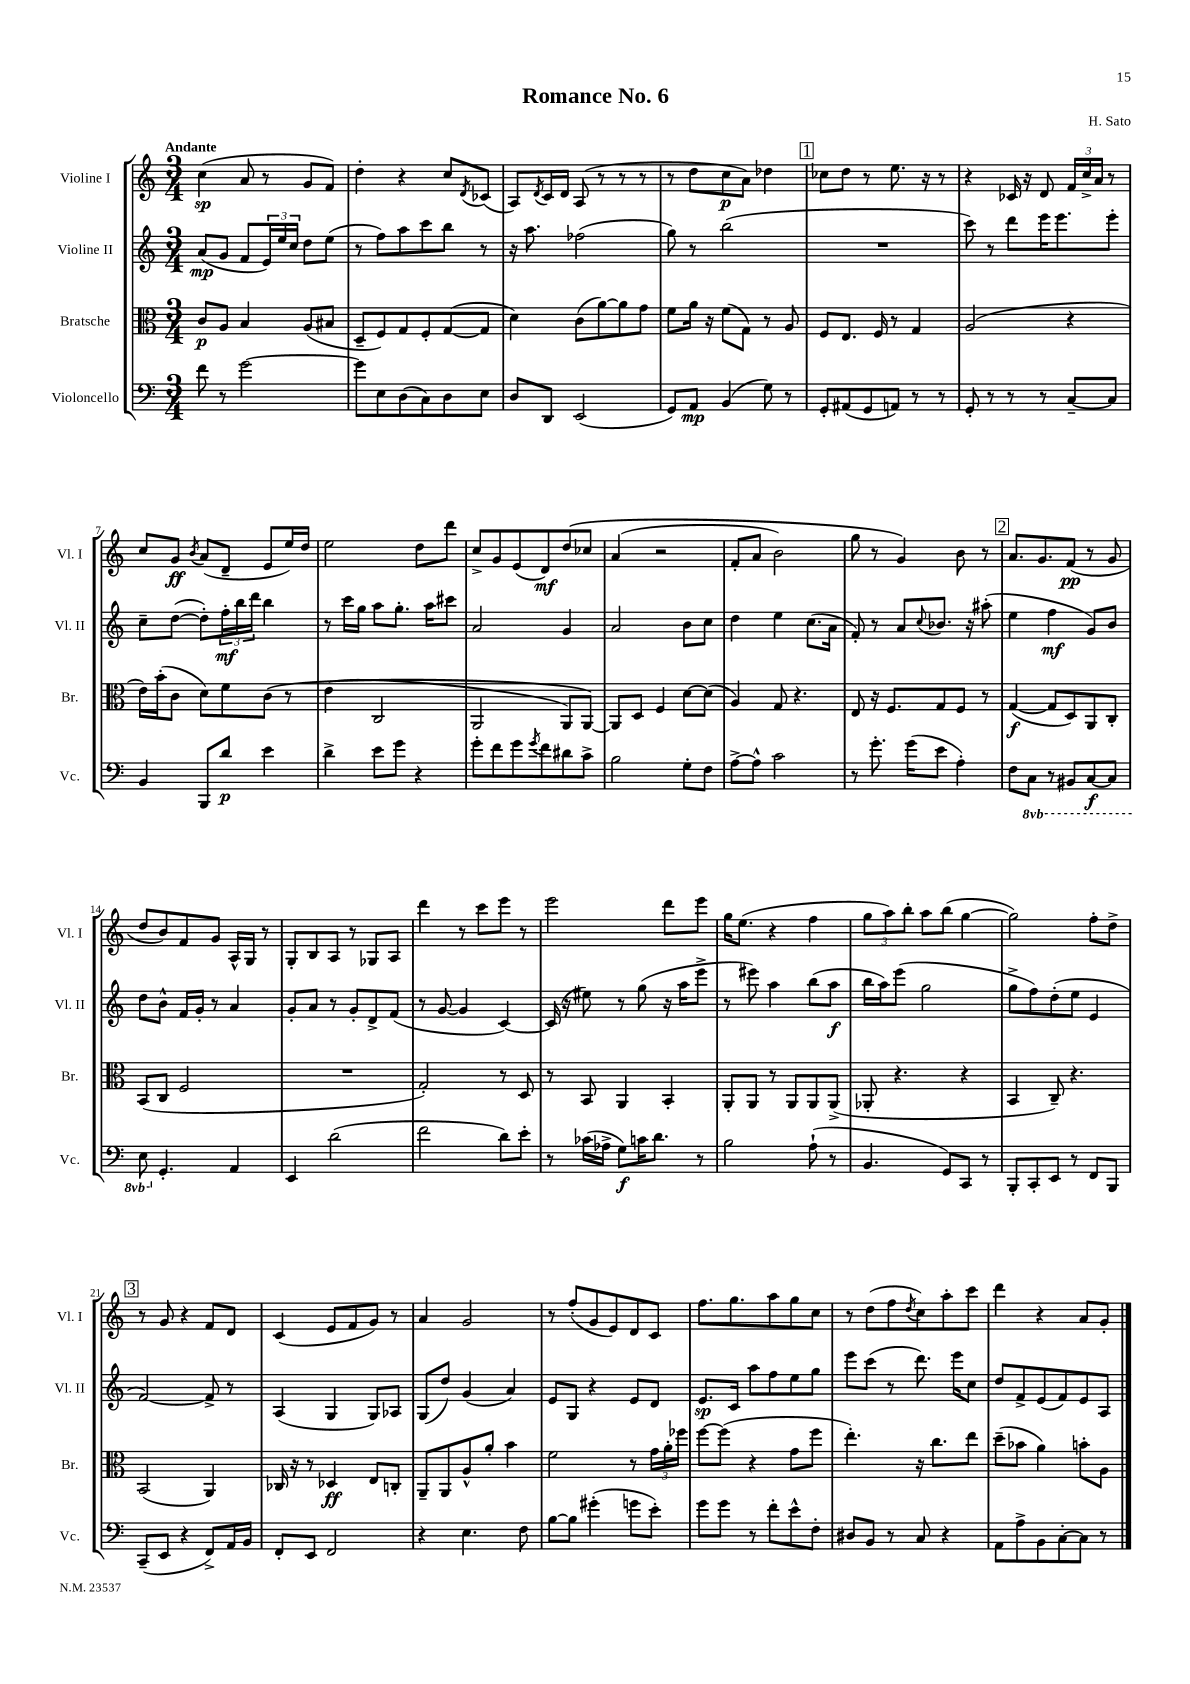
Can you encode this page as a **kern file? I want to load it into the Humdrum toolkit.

**kern	**kern	**kern	**kern
*staff4	*staff3	*staff2	*staff1
*clefF4	*clefC3	*clefG2	*clefG2
*k[]	*k[]	*k[]	*k[]
*M3/4	*M3/4	*M3/4	*M3/4
8f\	8c/L	(8a/L	(4cc\
8r	8A/J	8g/J	.
[2g\	4B/	8f/L	8a/
.	.	24e/L)	8r
.	.	24ee/	.
.	.	24cc/JJ	.
.	(8A/L	8dd\L	8g/L
.	8B#/J	(8ee\J	8f/J)
=	=	=	=
8g\]L	8D~/L	8r	4dd'\
8E\	8F/)	8ff\L)	.
(8D\	8G/	8aa\	4r
8C\)	8F'/	8ccc\	.
8D\	([8G/	8bb\J	8cc/L
.	.	.	8qd/
8E\J	8G/]J	8r	(8c-/J
=	=	=	=
8D/L	4d\)	16r	8A/L)
.	.	8.aa\	.
.	.	.	8qd/
8DD/J	.	.	16c/L
.	.	.	16d/JJ
(2EE/	(8c\L	(2ff-\	(8A/
.	[8a\)	.	8r
.	8a\]	.	8r
.	8g\J	.	8r
=	=	=	=
8GG/L)	8f\L	8gg\)	8r
8AA/J	16a\Jk	8r	8dd\L
.	16r	.	.
(4BB/	(8f\L	(2bb\	8cc\
.	8G\J)	.	8a\J)
8G\)	8r	.	4dd-\
8r	8A/	.	.
=	=	=	=
8GG'/L	8F/L	2.r	8cc-\L
(8AA#/	8.E/J	.	8dd\J
8GG/	.	.	8r
.	16F/	.	.
8AA/J)	8r	.	8.ee\
8r	4G/	.	.
.	.	.	16r
8r	.	.	8r
=	=	=	=
8GG'/	(2A/	8ccc\)	4r
8r	.	8r	.
8r	.	8ddd\L	16c-/
.	.	.	16r
8r	.	16eee\K	8d/
.	.	8.eee\	.
[8C~/L	4r	.	24f/LL
.	.	.	24cc^/
.	.	.	24a/JJ
8C/]J	.	8eee'\J	8r
=	=	=	=
4BB/	16e\LL)	8cc~\L	8cc/L
.	(16b'\J	.	.
.	8c\J	([8dd\J	8g/J
.	.	.	8qb/
8BBB/L	8d\L)	8dd'\]L)	(8a/L
8d/J	8f\	24ff'\L	8d~/J
.	.	24bb\	.
.	.	24ddd\JJ	.
4e\	&(8c\J	4bb\	8e/L
.	8r	.	16ee/L)
.	.	.	16dd/JJ
=	=	=	=
4d^\	(4e\	8r	2ee\
.	.	16ccc\LL	.
.	.	16gg\JJ	.
8e\L	2C/	8aa\L	.
8g\J	.	8.gg'\J	.
4r	.	.	8dd\L
.	.	16aa\LK	.
.	.	8ccc#\J	8ddd\J
=	=	=	=
8g'\L	2AA/	2a/	8cc^/L
8f\	.	.	8g/
8g\	.	.	(8e/
8qg/	.	.	.
8f\	.	.	8d/)
8d#\	8AA/L)	4g/	&(8dd/
8c^\J	[8AA/J&)	.	8cc-/J
=	=	=	=
2B\	8AA/]L	2a/	(4a/
.	8D/J	.	.
.	4F/	.	2r
8G'\L	[8d\L	8b\L	.
8F\J	(8d\]J	8cc\J	.
=	=	=	=
[8A^\L	4A/)	4dd\	8f'/L
8A^^\]J	.	.	8a/J
2c\	8G/	4ee\	2b\)
.	4.r	.	.
.	.	(8.cc\L	.
.	.	16a\Jk	.
=	=	=	=
8r	8E/	8f'/)	8gg\
8.g'\	16r	8r	8r
.	8.F/L	.	.
.	.	8a/L	4g/&)
(16g\LK	.	.	.
.	.	8qqcc/	.
8e\J	8G/	8.b-/J	.
4A'\)	8F/J	.	8b\
.	.	16r	.
.	8r	(8aa#'\	8r
=	=	=	=
8F\L	([4G/	4ee\	8.a/L
8CC\J	.	.	.
.	.	.	8.g/
8r	8G/]L	4ff\	.
8BBB#/L	8D/)	.	(8f/J
[8CC/	8AA/	8g/L)	8r
8CC/]J	8C'/J	8b/J	8g/
=	=	=	=
8EE\	(8BB/L	8dd\L	8dd/L
4.GG'/	8C/J	8b^^\J	8b/)
.	2F/	16f/LL	8f/
.	.	16g'/JJ	.
.	.	8r	8g/J
4AA/	.	4a/	16A^^/LL
.	.	.	16G/JJ
.	.	.	8r
=	=	=	=
4EE/	2.r	8g'/L	8G'/L
.	.	8a/J	8B/
(2d\	.	8r	8A/J
.	.	8g'/L	8r
.	.	8d^/	8G-/L
.	.	(8f/J	8A/J
=	=	=	=
2f\	2G'/)	8r	4ddd\
.	.	[8g/	.
.	.	4g/]	8r
.	.	.	8ccc\L
8d\L)	8r	[4c/)	8eee\J
8e'\J	8D/	.	8r
=	=	=	=
8r	8r	(16c/]	2eee\
.	.	16r	.
(16c-\LL	8BB/	8ee#\)	.
16A-^\JJ	.	.	.
8G\L)	4AA/	8r	.
16c\K	.	(8gg\	.
8.d\J	.	.	.
.	4BB'/	16r	8ddd\L
.	.	16aa\LK	.
8r	.	8eee^\J	8eee\J
=	=	=	=
2B\	8AA'/L	8r	16gg\LK
.	.	.	(8.ee\J
.	8AA/J	8eee#\)	.
.	8r	4aa\	4r
.	8AA/L	.	.
(8A`\	8AA/	(8bb\L	4ff\
8r	(8AA^/J	8aa\J	.
=	=	=	=
4.BB/	8AA-'/	16bb\LL	12gg\L
.	.	16aa\J)	.
.	.	.	12aa\)
.	4.r	(8eee\J	.
.	.	.	12bb'\J
.	.	2gg\	8aa\L
8GG/L)	.	.	(8bb\J
8CC/J	4r	.	[4gg\
8r	.	.	.
=	=	=	=
8BBB'/L	4BB/	8gg^\L	2gg\])
8CC'/	.	8ff\)	.
8EE/J	8C~/)	(8dd'\	.
8r	4.r	8ee\J	.
8FF/L	.	4e/	8ff'\L
8BBB/J	.	.	8dd^\J
=	=	=	=
(8CC~/L	(2BB/	[2f/)	8r
8EE/J	.	.	8g/
4r	.	.	4r
8FF^/L)	4AA/)	8f^/]	8f/L
16AA/L	.	8r	8d/J
16BB/JJ	.	.	.
=	=	=	=
8FF'/L	16C-/	(4A/	(4c/
.	16r	.	.
8EE/J	8r	.	.
2FF/	4D-/	4G/	8e/L
.	.	.	8f/
.	8E/L	8G/L)	8g/J)
.	8C'/J	8A-/J	8r
=	=	=	=
4r	8AA~/L	(8G/L	4a/
.	8AA/	8dd/J)	.
4.E\	8A^^/	(4g/	2g/
.	8a'/J	.	.
.	4b\	4a/)	.
8F\	.	.	.
=	=	=	=
[8B\L	2f\	8e/L	8r
8B\]J	.	8G/J	(8ff'/L
(4g#'\	.	4r	8g/
.	.	.	8e/)
8g\L	8r	8e/L	8d/
8e'\J)	24g\LL	8d/J	8c/J
.	24a'\	.	.
.	24ff-\JJ	.	.
=	=	=	=
8g\L	[8ff\L	8.e/L	8.ff\L
8g\J	(8ff\]J	.	.
.	.	16c/Jk	8.gg\
8r	4r	8aa\L	.
8f'\L	.	8ff\	8aa\
8e^^\	8g\L	8ee\	8gg\
8F'\J	8ff\J	8gg\J	8cc\J
=	=	=	=
8D#/L	4.ee'\)	8eee\L	8r
8BB/J	.	(8ccc\J	(8dd\L
8r	.	8r	8ff\
.	.	.	8qdd/
8C/	16r	8.ddd\)	8cc\)
.	8.cc\L	.	.
4r	.	.	8aa'\
.	.	16eee\LK	.
.	8ee\J	8cc\J	8ccc\J
=	=	=	=
8AA\L	(8dd~\L	8dd/L	4ddd\
8A^\	8b-\J	8f^/	.
8BB\	4a\)	(8e/	4r
[8C'\	.	8f/)	.
8C\]J	8b'\L	8e/	8a/L
8r	8A\J	8A/J	8g'/J
==	==	==	==
*-	*-	*-	*-
